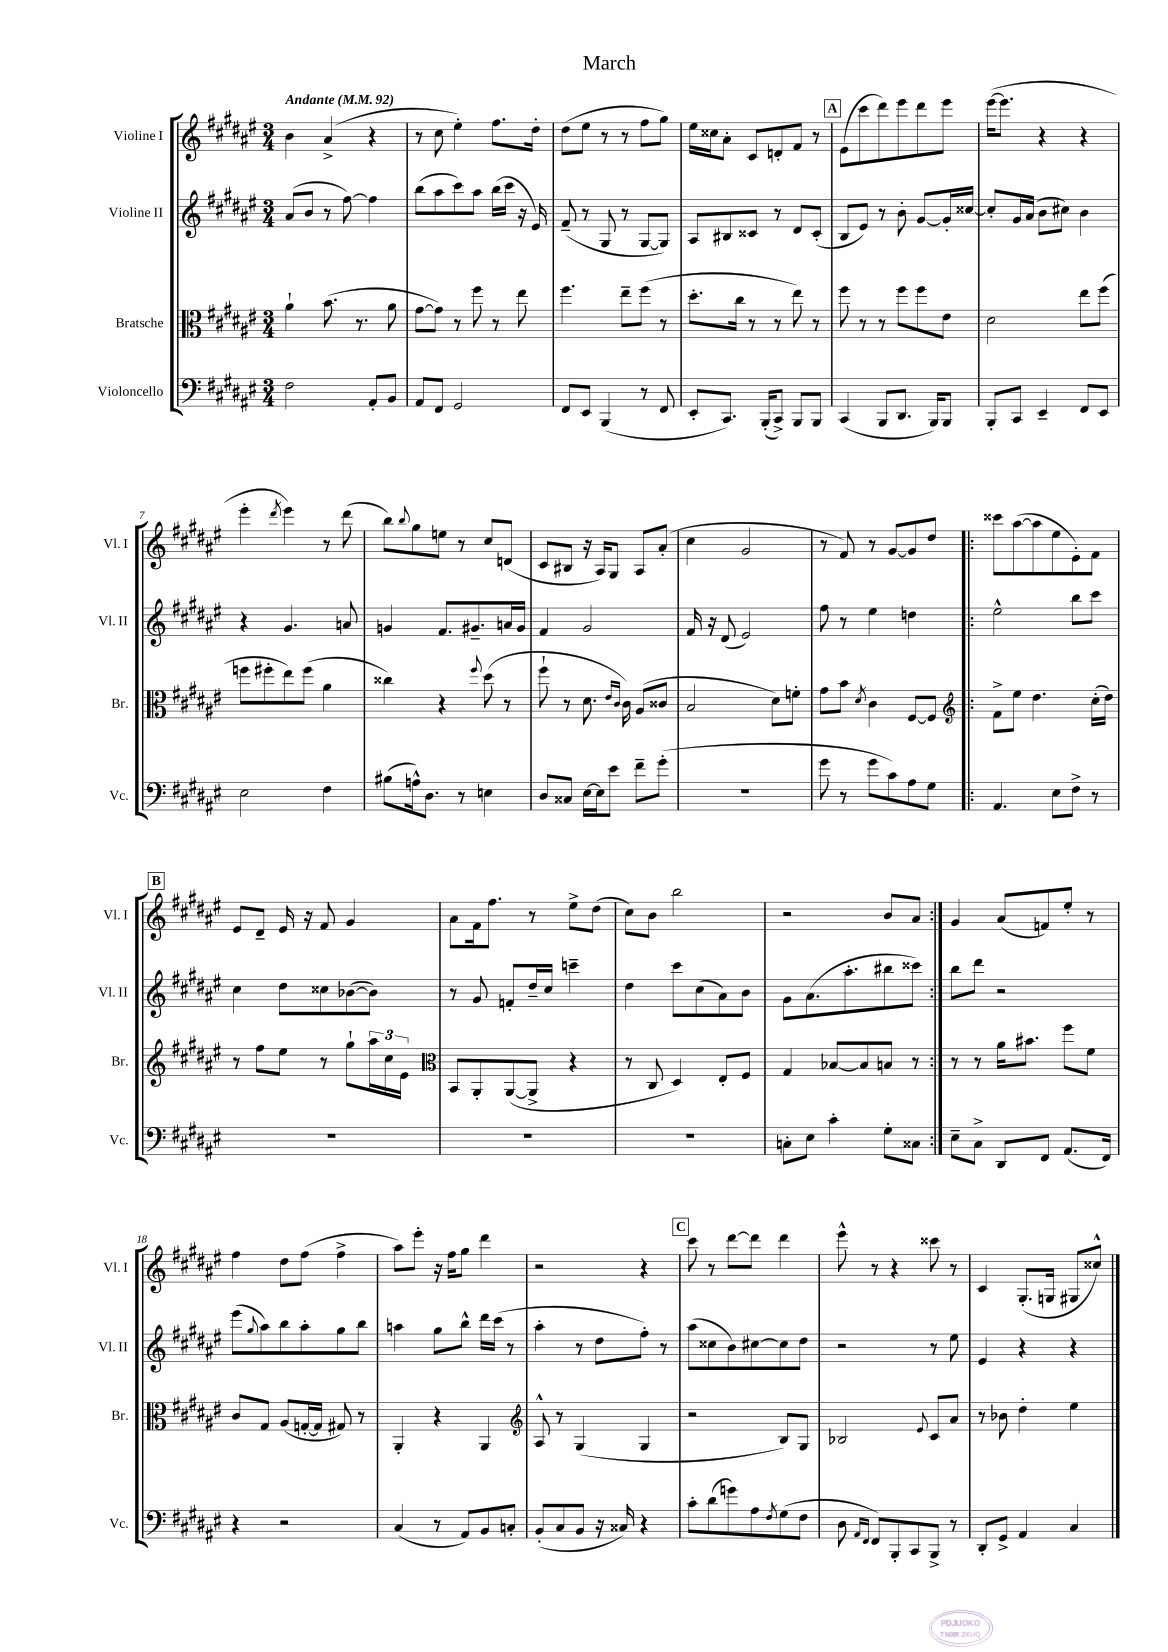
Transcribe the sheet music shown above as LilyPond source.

\header { title = "March" }
<<
\new StaffGroup <<
\new Staff = "s0" \with { instrumentName = "Violine I" shortInstrumentName = "Vl. I" } {
    \clef treble \key fis \major \numericTimeSignature \time 3/4 \tempo "Andante" 4 = 92
    b'4 ais'4->( r4 |
    r8 cis''8 eis''4-.) fis''8. dis''16-. |
    dis''8( eis''8 r8 r8 fis''8 gis''8) |
    eis''16 cisis''16 ais'8-. cis'8 d'8-. fis'8 r8 |
    \mark \markup { \box "A" } eis'8( cis'''8 dis'''8) eis'''8 dis'''8 eis'''8 |
    eis'''16~( eis'''8. r4 r4 |
    eis'''4-. \acciaccatura { dis'''8 } eis'''4) r8 dis'''8( |
    b''8) \appoggiatura { b''8 } gis''8 e''8 r8 cis''8 d'8( |
    cis'8 bis8 r16 ais16) gis8 ais8 ais'8-.( |
    cis''4 gis'2 |
    r8 fis'8) r8 gis'8~ gis'8 dis''8 |
    \repeat volta 2 { cisis'''8 ais''8~( ais''8 eis''8 eis'8-.) fis'8 |
    \mark \markup { \box "B" } eis'8 dis'8-- eis'16 r16 fis'8 gis'4 |
    ais'8 fis'16 fis''8. r8 eis''8-> dis''8( |
    cis''8) b'8 b''2 |
    r2 b'8 ais'8 | }
    gis'4 ais'8( f'8) eis''8-. r8 |
    fis''4 dis''8 fis''8( fis''4-> |
    ais''8) eis'''8-. r16 fis''16 gis''8 dis'''4 |
    r2 r4 |
    \mark \markup { \box "C" } cis'''8 r8 dis'''8~ dis'''8 dis'''4 |
    eis'''8-^ r8 r4 cisis'''8 r8 |
    cis'4 gis8.-.( g16 gis8 cisis''8-^) \bar "|." |
}
\new Staff = "s1" \with { instrumentName = "Violine II" shortInstrumentName = "Vl. II" } {
    \clef treble \key fis \major \numericTimeSignature \time 3/4
    ais'8( b'8 r8 fis''8~) fis''4 |
    b''8( ais''8 cis'''8) ais''8 b''16( cis'''16 r16 eis'16) |
    fis'8--( r8 gis8 r8 gis8~ gis8) |
    ais8 bis8 cisis'8 r8 dis'8 cisis'8-.( |
    \mark \markup { \box "A" } b8 eis'8) r8 b'8-. gis'8~ gis'16-. cisis''16~ |
    cisis''8-. gis'16 ais'16( b'8 cis''8) b'4 |
    r4 gis'4. a'8 |
    g'4 fis'8. gis'8.-- a'16 gis'16 |
    fis'4 gis'2 |
    fis'16 r16 dis'8( eis'2) |
    fis''8 r8 eis''4 d''4 |
    \repeat volta 2 { eis''2-^ b''8 cis'''8 |
    \mark \markup { \box "B" } cis''4 dis''8 cisis''8 bes'8~( bes'8) |
    r8 gis'8 f'8-. dis''16-- cis''16 c'''4-- |
    dis''4 cis'''8 cis''8( ais'8) b'8 |
    gis'8 ais'8.( ais''8.-. bis''8 cisis'''8) | }
    b''8 dis'''8 r2 |
    eis'''8( \appoggiatura { gis''8 } ais''8) b''8 ais''8-. gis''8 b''8 |
    a''4 gis''8 b''8-^ dis'''16 cis'''16( r8 |
    ais''4-. r8 dis''8 fis''8-.) r8 |
    \mark \markup { \box "C" } ais''8( cisis''8 b'8) cis''8~ cis''8 dis''8 |
    r2 r8 eis''8 |
    eis'4 r4 r4 \bar "|." |
}
\new Staff = "s2" \with { instrumentName = "Bratsche" shortInstrumentName = "Br." } {
    \clef alto \key fis \major \numericTimeSignature \time 3/4
    ais'4-! b'8.( r8. ais'8 |
    gis'8~ gis'8) r8 fis''8 r8 eis''8 |
    fis''4. eis''8-- fis''8( r8 |
    dis''8.-. cis''16 r8 r8 eis''8) r8 |
    \mark \markup { \box "A" } fis''8 r8 r8 fis''8 fis''8 eis'8 |
    dis'2 eis''8 fis''8( |
    f''8 fis''8-. eis''8) fis''8( ais'4 |
    cisis''4) r4 \appoggiatura { fis''8 } dis''8( r8 |
    fis''8-! r8 dis'8. \grace { eis'16 cis'16 } cis'16) ais8( cisis'8 |
    b2 dis'8) f'8-. |
    gis'8 b'8 \acciaccatura { dis'8 } cis'4 fis8~ fis8 |
    \repeat volta 2 { \clef treble fis'8-> eis''8 dis''4. cis''16-.( dis''16) |
    \mark \markup { \box "B" } r8 fis''8 eis''8 r8 gis''8-! \tuplet 3/2 { ais''16 cis''16 eis'16 } |
    \clef alto b,8 ais,8-. ais,8~( ais,8-> r4 |
    r8 cis8 dis4) eis8-. fis8 |
    gis4 bes8~ bes8 b8 r8 | }
    r8 r8 ais'16 bis'8. fis''8 fis'8 |
    cis'8 gis8 ais8( g16~-. g16 gis8) r8 |
    ais,4-. r4 ais,4 |
    \clef treble ais8-^ r8 gis4( gis4 |
    \mark \markup { \box "C" } r2 b8) gis8 |
    bes2 \appoggiatura { eis'8 } cis'8 ais'8 |
    r8 bes'8 dis''4-. eis''4 \bar "|." |
}
\new Staff = "s3" \with { instrumentName = "Violoncello" shortInstrumentName = "Vc." } {
    \clef bass \key fis \major \numericTimeSignature \time 3/4
    fis2 ais,8-. b,8 |
    ais,8 fis,8 gis,2 |
    fis,8 eis,8 b,,4( r8 fis,8 |
    eis,8-. cis,8.) b,,16-.( cis,8->) b,,8 b,,8 |
    \mark \markup { \box "A" } cis,4( b,,8 dis,8. b,,16) b,,8 |
    b,,8-. cis,8 eis,4-- fis,8 eis,8 |
    eis2 fis4 |
    bis8( a16-^) dis8. r8 e4 |
    dis8 cisis8 eis16~ eis16 eis'8 fis'8-- gis'8-.( |
    R2. |
    gis'8 r8 gis'8 cis'8) ais8 gis8 |
    \repeat volta 2 { ais,4. eis8 fis8-> r8 |
    \mark \markup { \box "B" } R2. |
    R2. |
    R2. |
    c8-. eis8 cis'4-. gis8-. cisis8 | }
    eis8-- cis8-> dis,8 fis,8 ais,8.( fis,16) |
    r4 r2 |
    cis4( r8 ais,8) b,8 c8-. |
    b,8-.( cis8 b,8 r16 cisis16) r4 |
    \mark \markup { \box "C" } cis'8-. dis'8( g'8) ais8 \acciaccatura { fis8 } gis8( fis8 |
    dis8 \grace { ais,16 fis,16 } fis,8) b,,8-. cis,8 b,,8-> r8 |
    dis,8-. gis,8-> ais,4 cis4 \bar "|." |
}
>>
>>
